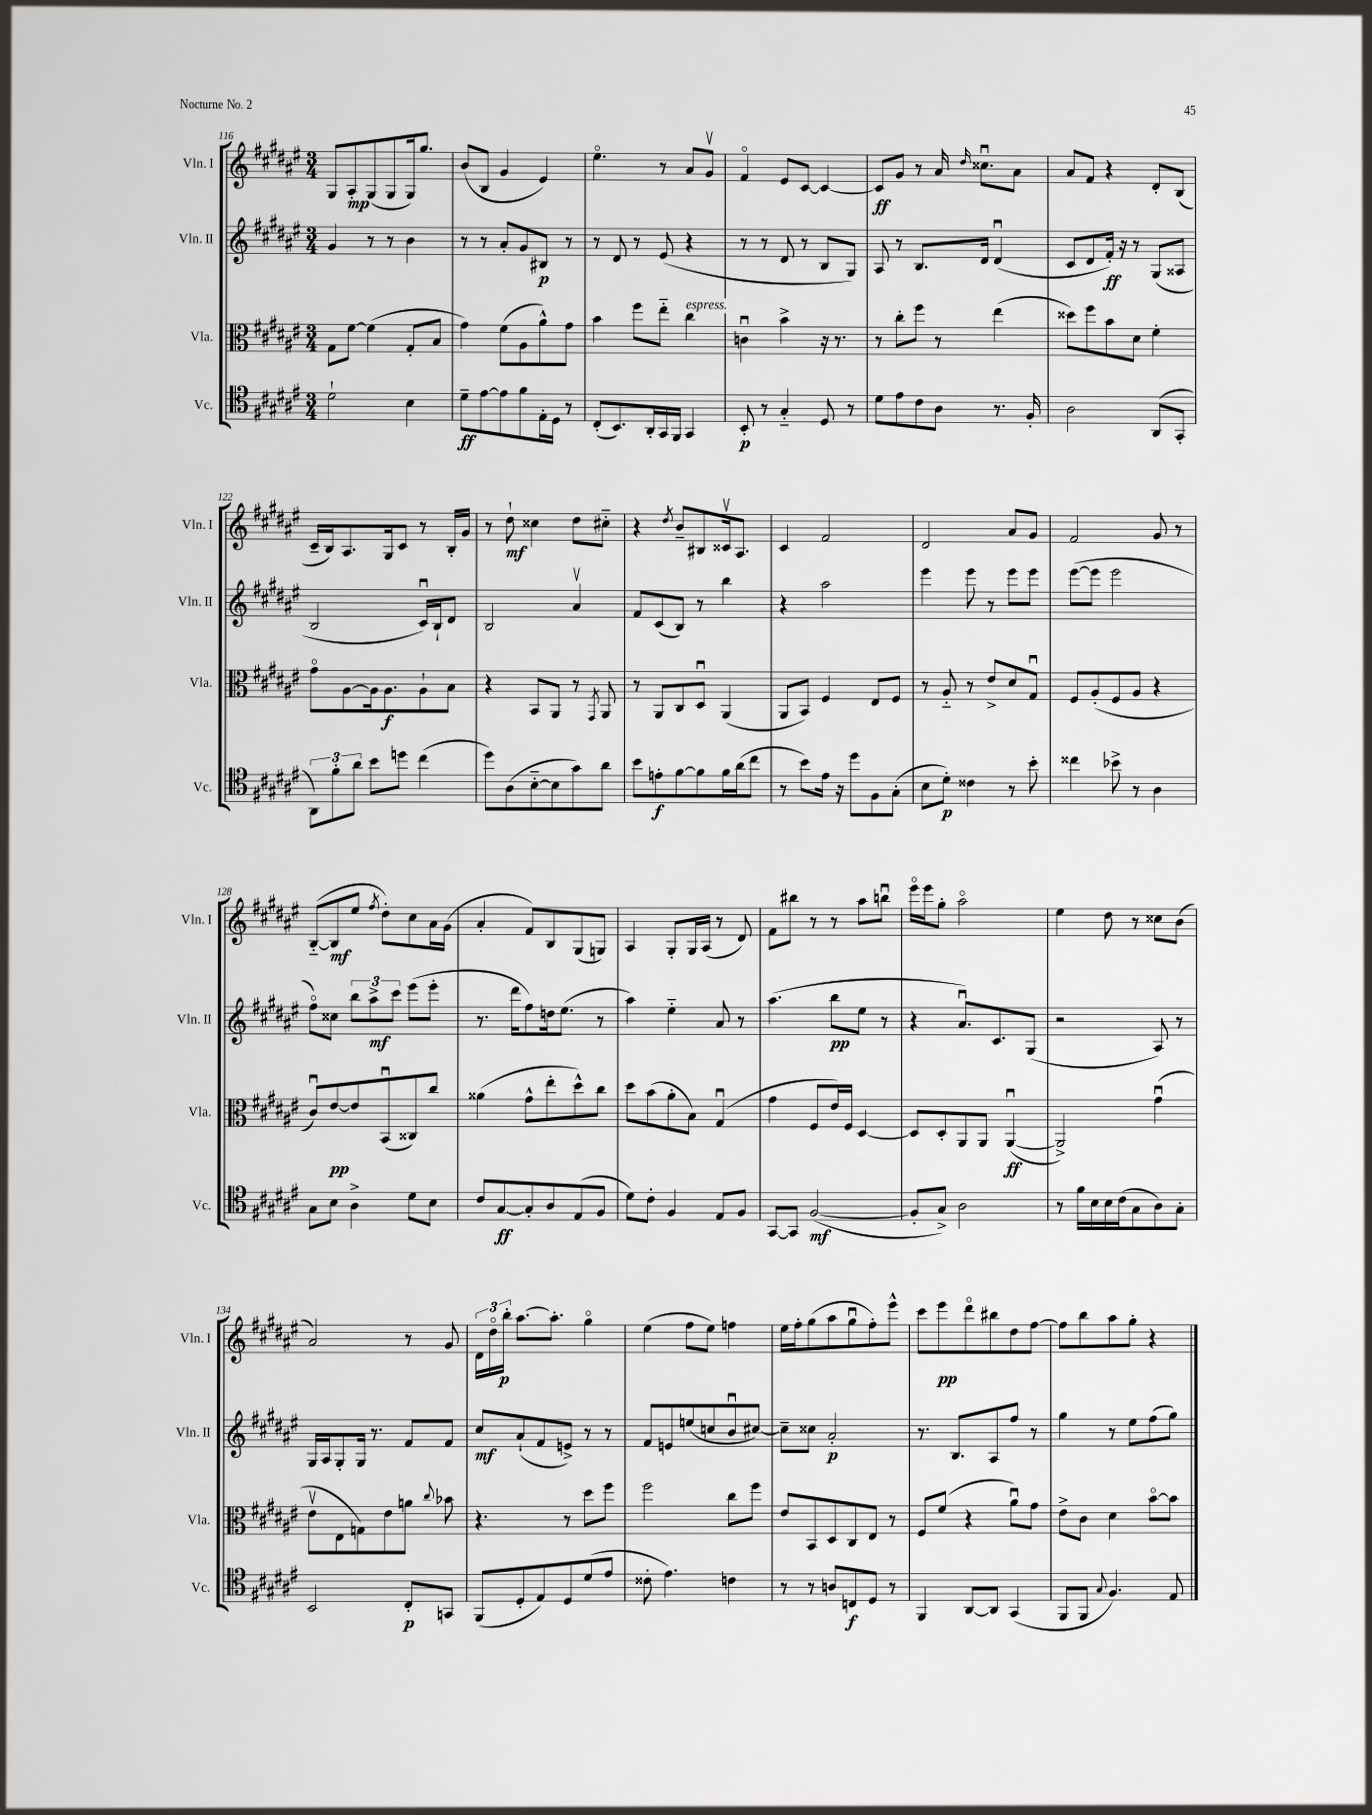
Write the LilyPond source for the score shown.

<<
\new StaffGroup <<
\new Staff = "s0" \with { instrumentName = "Vln. I" shortInstrumentName = "Vln. I" } {
    \clef treble \key fis \major \numericTimeSignature \time 3/4
    \autoBeamOff gis8[ ais8-.\mp gis8( gis8 gis16) gis''8.] |
    b'8[( b8] gis'4 eis'4) |
    eis''4.\flageolet r8 ais'8[ gis'8]\upbow |
    fis'4\flageolet eis'8[ cis'8]~ cis'4~ |
    cis'8[\ff gis'8] r8 ais'16 \grace { dis''16 } cisis''8.[\downbow ais'8] |
    ais'8[ fis'8] r4 dis'8[-. b8]( |
    cis'16[-- b16) ais8. gis16 cis'8] r8 b16[-. gis'16] |
    r8 dis''8-!\mf cisis''4 dis''8[ cis''8]-_ |
    r4 \acciaccatura { dis''8 } b'8[-- bis8 cisis'16\upbow ais8.] |
    cis'4 fis'2 |
    dis'2 ais'8[ gis'8] |
    fis'2 gis'8 r8 |
    b8[~-_( b8\mf eis''8] \acciaccatura { fis''8 } dis''8[-.) cis''8 ais'16 gis'16]( |
    ais'4-. fis'8[) b8 gis8( g8]) |
    ais4 gis8[-. gis16 ais16]( r8 dis'8) |
    fis'8[ bis''8] r8 r8 ais''8[ b''8]\downbow |
    eis'''16[\flageolet eis'''16 gis''8]-. ais''2\flageolet |
    eis''4 dis''8 r8 cisis''8[ b'8]( |
    ais'2) r8 gis'8 |
    \tuplet 3/2 { dis'16[ dis''16\flageolet b''16]-.\p } ais''8.[~ ais''8.]-. gis''4\flageolet |
    eis''4( fis''8[ eis''8]) f''4 |
    eis''16[ fis''16-. gis''8( ais''8 gis''8\downbow fis''8-.) eis'''8]-^ |
    cis'''8[ eis'''8\pp dis'''8\flageolet bis''8 dis''8 fis''8]~ |
    fis''8[ b''8 ais''8 gis''8]-. r4 \bar "|." |
}
\new Staff = "s1" \with { instrumentName = "Vln. II" shortInstrumentName = "Vln. II" } {
    \clef treble \key fis \major \numericTimeSignature \time 3/4
    \autoBeamOff gis'4 r8 r8 b'4 |
    r8 r8 ais'8[-. gis'8 bis8]\p r8 |
    r8 dis'8 r8 eis'8( r4 |
    r8 r8 dis'8 r8 b8[ gis8]) |
    ais8 r8 b8.[ dis'16] dis'4\downbow( |
    cis'8[ dis'8 fis'16]-.\ff) r16 r8 gis8[( aisis8] |
    b2 cis'16[\downbow) b16-! dis'8] |
    b2 ais'4\upbow |
    fis'8[ cis'8( b8]) r8 b''4 |
    r4 ais''2 |
    eis'''4 eis'''8 r8 eis'''8[ eis'''8] |
    eis'''8[~( eis'''8] eis'''2 |
    fis''8[\flageolet) cisis''8] \tuplet 3/2 { b''8[ ais''8->\mf cis'''8] } eis'''8[( eis'''8]-. |
    r8. dis'''16[ fis''8) d''16 eis''8.]( r8 |
    ais''4) eis''4-_ ais'8 r8 |
    ais''4.( b''8[\pp eis''8] r8 |
    r4 ais'8.[\downbow) cis'8. gis8]( |
    r2 ais8) r8 |
    gis16[ ais16 gis8-. gis16] r8. fis'8[ fis'8] |
    cis''8[\mf ais'8-!( fis'8 e'8]->) r8 r8 |
    fis'8[ e'8 e''8( c''8 b'8\downbow cis''8]~) |
    cis''8[-- cisis''8] ais'2-.\p |
    r8. b8.[ ais8 fis''8] r8 |
    gis''4 r8 eis''8[ fis''8( gis''8]) \bar "|." |
}
\new Staff = "s2" \with { instrumentName = "Vla." shortInstrumentName = "Vla." } {
    \clef alto \key fis \major \numericTimeSignature \time 3/4
    \autoBeamOff gis8[ fis'8]~ fis'4( gis8[-. b8] |
    gis'4) fis'8[( ais8 ais'8-^) gis'8] |
    b'4 fis''8[ eis''8]-_ cis''4^\markup { \italic "espress." } |
    c'4\downbow b'4-> r16 r8. |
    r8 cis''8[-. fis''8] r8 eis''4( |
    disis''8[) fis''8 b'8 dis'8] fis'4-. |
    gis'8[\flageolet ais8~ ais16 ais8.\f ais8-! b8] |
    r4 b,8[ ais,8] r8 \acciaccatura { gis,8 } ais,8 |
    r8 ais,8[ cis8 dis8]\downbow ais,4( |
    ais,8[ b,8]) fis4 eis8[ fis8] |
    r8 ais8-_ r8 eis'8[-> dis'8 gis8]\downbow |
    fis8[ ais8-.( fis8 ais8] r4 |
    cis'8[\downbow) eis'8~\pp eis'8 b,8\downbow( cisis8) cis''8] |
    aisis'4( gis'8[-^ eis''8-. dis''8-^) cis''8] |
    dis''8[ b'8( ais'8-. b8]) gis4\downbow( |
    gis'4 fis8[ eis'16) fis16] dis4~ |
    dis8[ dis8-. ais,8 ais,8] ais,4~\downbow\ff( |
    ais,2->) gis'4\downbow( |
    eis'8[\upbow eis8 g8) eis'8 a'8] \appoggiatura { cis''8 } bes'8 |
    r4. r8 dis''8[ fis''8] |
    fis''2 cis''8[ fis''8] |
    eis'8[ b,8 dis8 cis8 eis8] r8 |
    fis8[ fis'8]( r4 ais'8[\downbow) gis'8] |
    eis'8[-> cis'8] dis'4 b'8[~\flageolet b'8] \bar "|." |
}
\new Staff = "s3" \with { instrumentName = "Vc." shortInstrumentName = "Vc." } {
    \clef tenor \key fis \major \numericTimeSignature \time 3/4
    \autoBeamOff dis'2-! b4 |
    dis'8[--\ff eis'8~ eis'8 fis'8 eis16-. dis16] r8 |
    cis8[-.( b,8.) ais,16-. gis,16 fis,16] gis,4 |
    b,8-.\p r8 gis4-_ dis8 r8 |
    dis'8[ eis'8 cis'8 ais8] r8. fis16-. |
    ais2 ais,8[( gis,8]-. |
    \tuplet 3/2 { ais,8[) fis'8-. ais'8] } b'8[ d''8] cis''4( |
    dis''8[) ais8( b8~-_ b8 gis'8) ais'8] |
    b'8[ e'8-.\f fis'8~ fis'8 fis'16 ais'16( cis''8] |
    r8 b'8[) eis'16] r16 dis''8[ fis8 gis8]-.( |
    b8[ dis'8]-.\p) cisis'4 r8 b'8-. |
    cisis''4 bes'8-> r8 ais4 |
    gis8[ b8] ais4-> dis'8[ b8] |
    cis'8[ gis8~\ff gis8-. ais8 eis8( fis8] |
    dis'8[) cis'8]-. fis4 eis8[ fis8] |
    gis,8[~ gis,8] fis2~\mf( |
    fis8[-. gis8]->) ais2 |
    r8 fis'16[ b16 b16 cis'16( gis8 ais8) gis8]-. |
    b,2 cis8[-.\p g,8] |
    fis,8[( dis8-. eis8) dis8 dis'8( eis'8] |
    cisis'8-. eis'4.) c'4 |
    r8 r8 a8[ c8\f dis8] r8 |
    fis,4 ais,8[~ ais,8] gis,4( |
    fis,8[ fis,8] \appoggiatura { gis8 } fis4.) eis8 \bar "|." |
}
>>
>>
\layout { \context { \Score currentBarNumber = #116 } }
